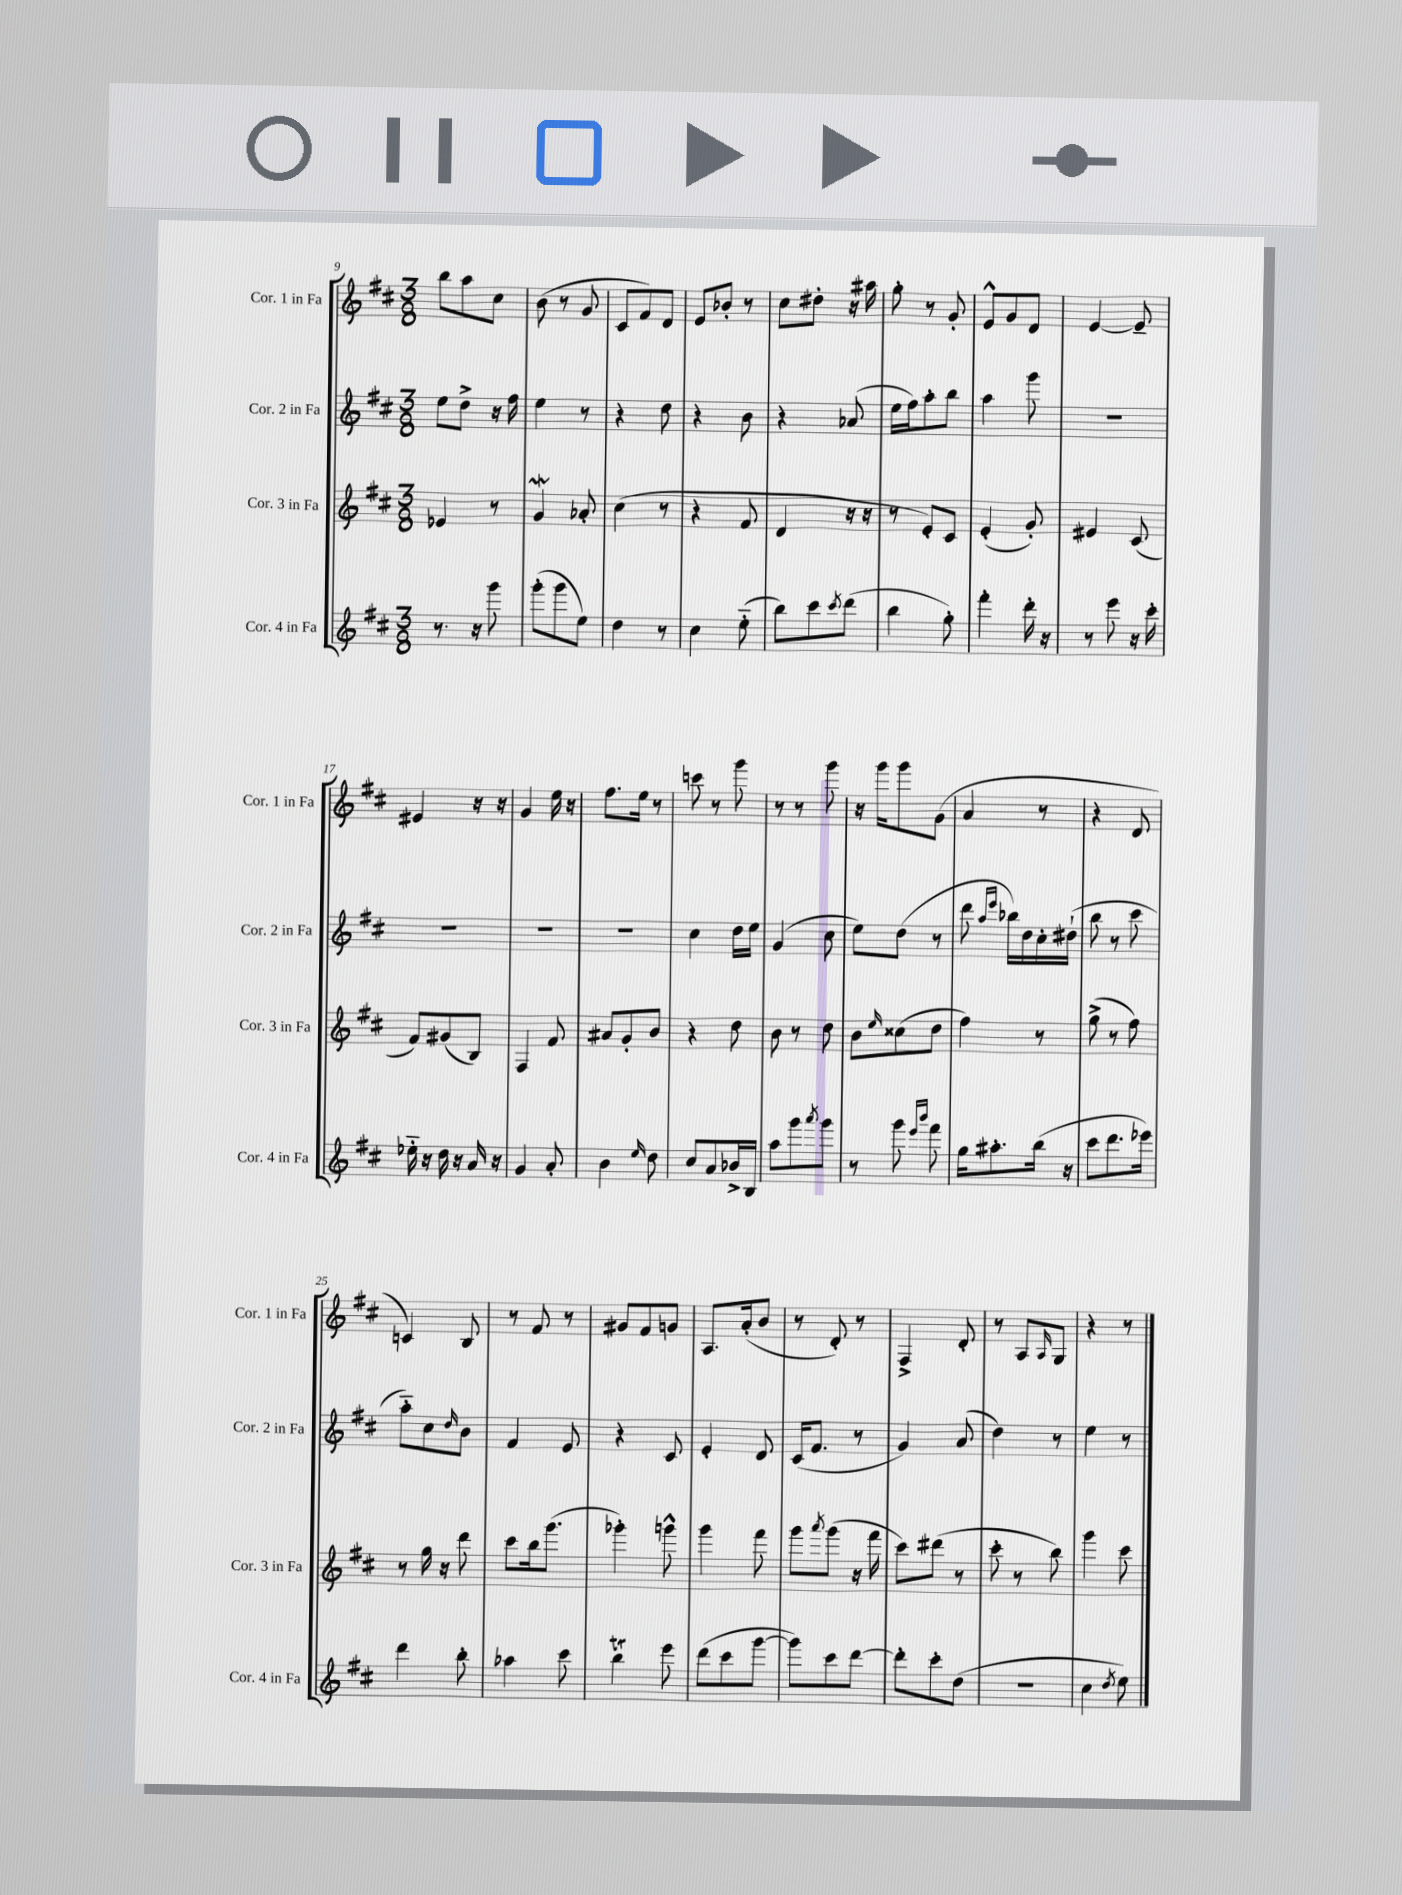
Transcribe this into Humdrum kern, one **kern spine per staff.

**kern	**kern	**kern	**kern
*staff4	*staff3	*staff2	*staff1
*clefG2	*clefG2	*clefG2	*clefG2
*k[f#c#]	*k[f#c#]	*k[f#c#]	*k[f#c#]
*M3/8	*M3/8	*M3/8	*M3/8
8.r	4e-/	8ee\L	8bb\L
.	.	8dd^\J	8aa\
16r	.	.	.
8ggg\	8r	16r	8cc#\J
.	.	16ff#\	.
=	=	=	=
(8ggg'\L	4g/	4ee\	(8b\
8ggg\	.	.	8r
8ee\J)	8a-'/	8r	8g/
=	=	=	=
4dd\	(4cc#\	4r	8c#/L
.	.	.	8f#/)
8r	8r	8dd\	8d/J
=	=	=	=
4cc#\	4r	4r	8e/L
.	.	.	8b-'/J
(8ee'~\	8f#/	8b\	8r
=	=	=	=
8bb\L)	4d/	4r	8cc#\L
8ccc#\	.	.	8dd#'\J
8qccc#/	.	.	.
(8ddd\J	16r	(8a-/	16r
.	16r	.	16aa#\
=	=	=	=
4bb\	8r	16ee\LL	8gg'\
.	.	16ff#\J)	.
.	8e'/L)	8aa'\	8r
8gg'\)	8c#/J	8bb\J	8g'/
=	=	=	=
4fff#'\	(4e'/	4aa\	8e^^/L
.	.	.	8g/
16ddd'\	8g'/)	8ggg\	8d/J
16r	.	.	.
=	=	=	=
8r	4e#/	4.r	[4e/
8eee\	.	.	.
16r	(8c#/	.	8e~/]
16ccc#'\	.	.	.
=	=	=	=
16ee-'~\	8f#/L)	4.r	4e#/
16r	.	.	.
16dd\	(8g#/	.	.
16r	.	.	.
16a/	8B/J)	.	16r
16r	.	.	16r
=	=	=	=
4g/	4F#/	4.r	4g/
8a'/	8f#/	.	16ee\
.	.	.	16r
=	=	=	=
4b\	8a#/L	4.r	8.ff#\L
.	8g'/	.	.
.	.	.	16ee\Jk
16qqee/	.	.	.
8dd\	8b/J	.	8r
=	=	=	=
8cc#/L	4r	4cc#\	8ccc\
8a/	.	.	8r
16b-^/L	8dd\	16dd\LL	8ggg\
16B/JJ	.	16ee\JJ	.
=	=	=	=
8aa\L	8b\	(4g/	8r
8ggg\	8r	.	8r
8qaaa/	.	.	.
8ggg\J	8dd\	8cc#\	8ggg\
=	=	=	=
8r	8b\L	8ee\L)	16r
.	.	.	16ggg\LK
.	16qqee/	.	.
8ggg\	(8cc##\	(8dd\J	8ggg\
16qqeee/LL	.	.	.
16qqbbb/JJ	.	.	.
8fff#\	8dd\J	8r	(8g\J
=	=	=	=
16gg\LK	4ff#\)	8ddd\	4a/
8.aa#'\	.	.	.
.	.	16qqaa/LL	.
.	.	16qqeee/JJ	.
.	.	16bb-\LL)	.
.	.	16dd\	.
(16bb\Jk	8r	16cc#'\	8r
16r	.	(16dd#`\JJ	.
=	=	=	=
8ccc#\L	(8gg^\	8bb\	4r
8.ddd\	8r	8r	.
.	8ff#\)	8ccc#\	8d/
16eee-\Jk)	.	.	.
=	=	=	=
4ddd\	8r	8aa'~\L)	4c/)
.	16gg\	8cc#\	.
.	16r	.	.
.	.	16qqdd/	.
8bb'\	8ddd\	8b\J	8B/
=	=	=	=
4aa-\	8ccc#\L	4f#/	8r
.	16bb\k	.	8f#/
.	(8.ggg\J	.	.
8ccc#\	.	8e/	8r
=	=	=	=
4bb\	4ggg-'\)	4r	8g#/L
.	.	.	8f#/
8eee\	8ggg^^\	8c#/	8g/J
=	=	=	=
(8ddd\L	4ggg\	4e'/	8.A/L
8ccc#\	.	.	.
.	.	.	(16a'/k
[8ggg\J	8fff#\	8d/	8b/J
=	=	=	=
8ggg\]L)	8ggg\L	(16c#/LK	8r
.	.	8.f#/J	.
.	8qaaa/	.	.
8ccc#\	(8ggg\J	.	8d'/)
[8ddd\J	16r	8r	8r
.	16fff#\	.	.
=	=	=	=
8ddd'\]L	8ccc#\L)	4g/)	4F#^/
8ccc#'\	(8ddd#\J	.	.
(8dd\J	8r	(8a/	8d'/
=	=	=	=
4.r	8ccc#'\	4dd\)	8r
.	8r	.	8A/L
.	.	.	16qqA/
.	8bb\)	8r	8G/J
=	=	=	=
4cc#\	4ggg\	4ee\	4r
8qdd/	.	.	.
8ee\)	8ccc#\	8r	8r
==	==	==	==
*-	*-	*-	*-
